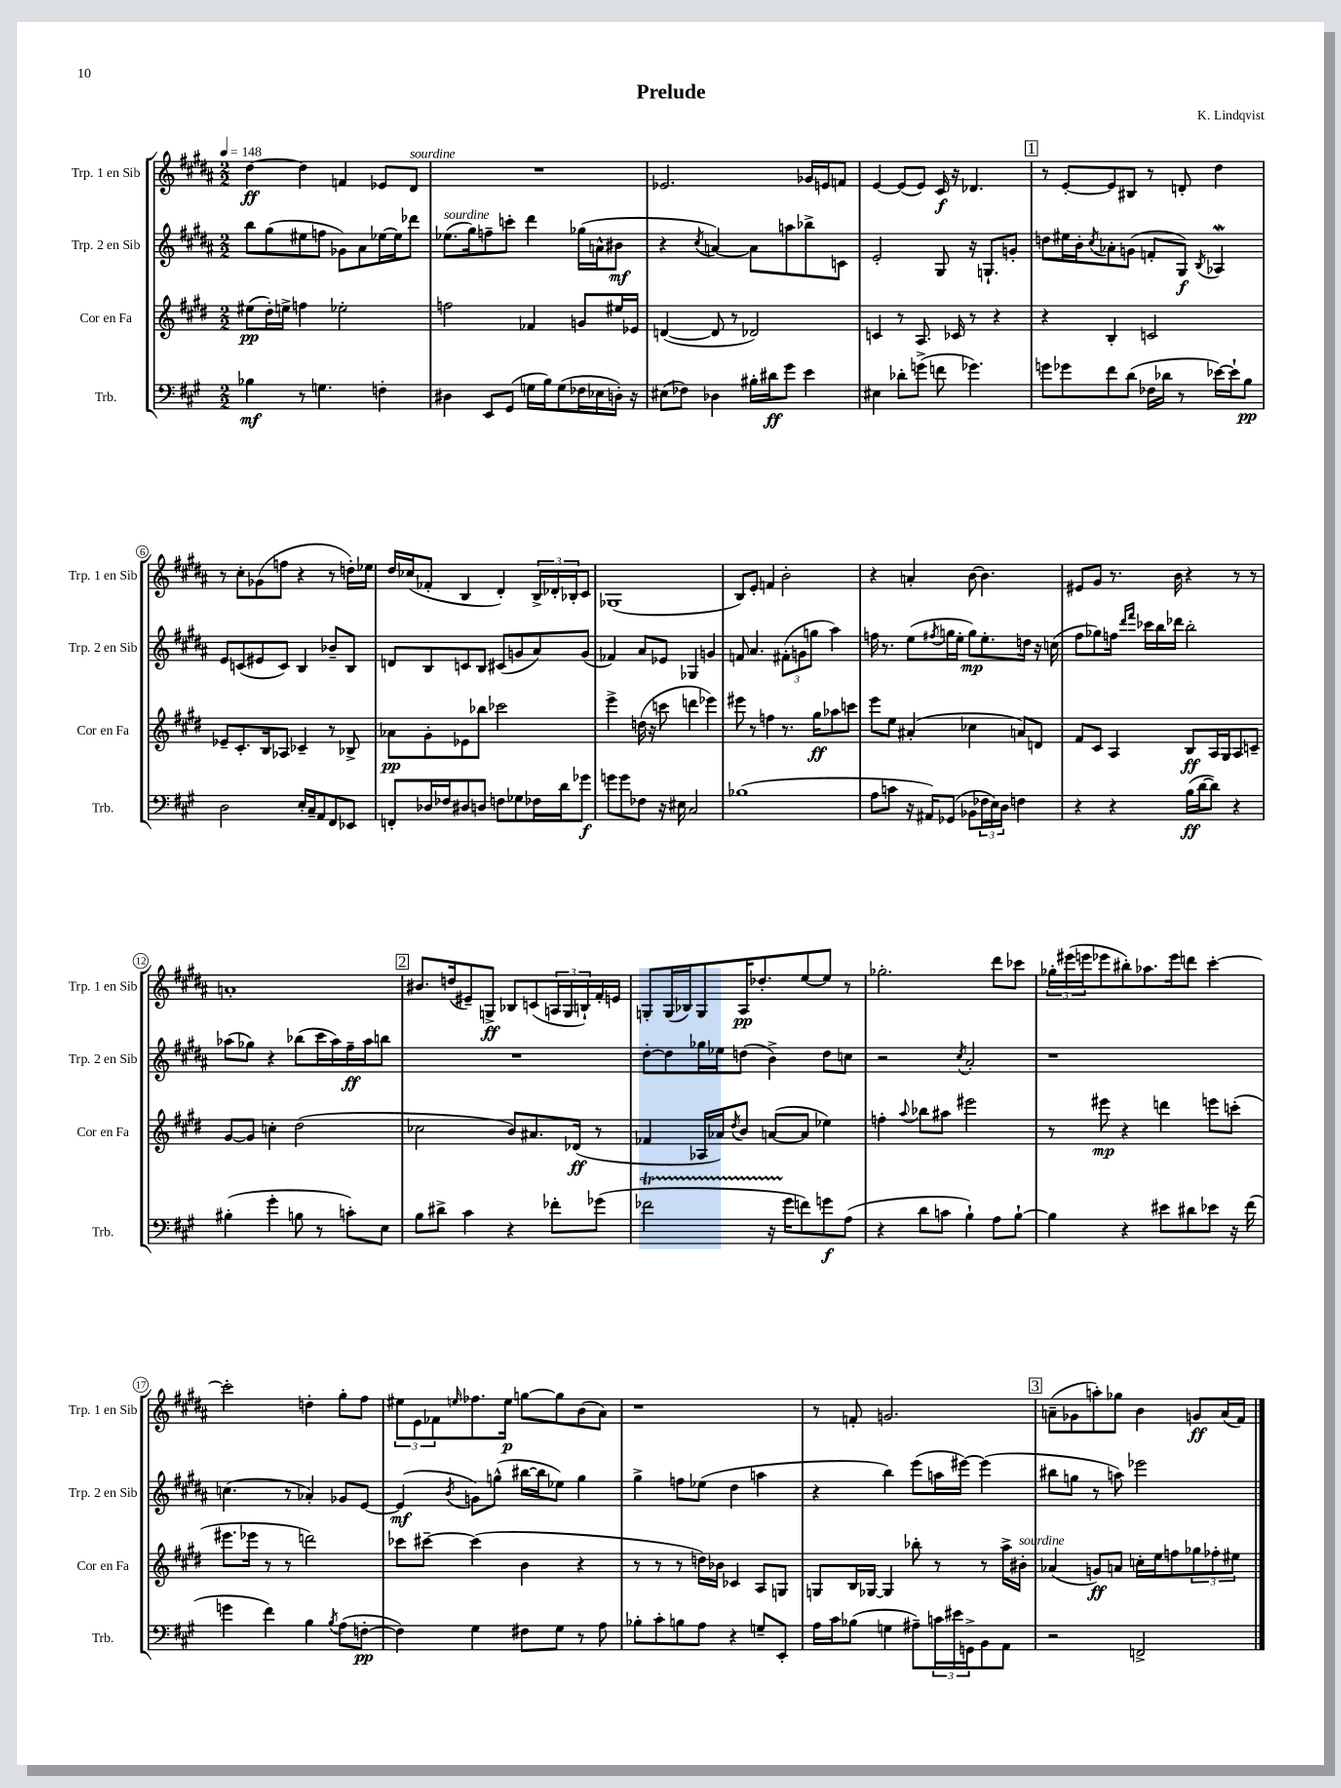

**kern	**kern	**kern	**kern
*staff4	*staff3	*staff2	*staff1
*clefF4	*clefG2	*clefG2	*clefG2
*k[f#c#g#]	*k[f#c#g#d#]	*k[f#c#g#d#a#]	*k[f#c#g#d#a#]
*M2/2	*M2/2	*M2/2	*M2/2
*MM148	*MM148	*MM148	*MM148
4B-	(8ee#	8bb	[4dd#
.	16dd#')	(8gg#	.
.	16ee^	.	.
8r	4ff	8ee#	4dd#]
4.G	.	8ff	.
.	2ee-'	8g-)	4f
.	.	8a#	.
4F'	.	[16ee-	8e-
.	.	16ee-]	.
.	.	8ddd-	8d#
=	=	=	=
4D#	2ff	(8.ee-	1r
.	.	16gg#)	.
8EE	.	8ff~	.
(8GG#	.	8ccc'	.
16G	4f-	4ddd#	.
16B)	.	.	.
(8G	.	.	.
16F-	8g	(16gg-	.
16E-	.	16a^^	.
16D')	16ee#	8b#	.
16r	16e-	.	.
=	=	=	=
(8E#	([4d	4r	2.e-
8F-)	.	.	.
.	.	8qcc#	.
4D-	8d]	[4a)	.
.	8r	.	.
16B#'	2d-)	8a]	.
16d#	.	.	.
8g#	.	8aa	.
4e	.	8bb-^	16g-
.	.	.	16e
.	.	8c	8f
=	=	=	=
4E#	4c	2e'	[4e
8d-'	8r	.	(8e]
(8g^	8.A	.	8e)
8f	.	8G#	16c#
.	16c-	.	16r
4.g-)	8r	16r	4.d-
.	.	8.G`	.
.	4r	.	.
.	.	8g'	.
=	=	=	=
8g	4r	8dd	8r
8g-	.	16ee#	[8e'
.	.	16b'	.
.	.	8qcc#	.
8f#	4B'	8a-'	8e]
(8d	.	(8g	8B#
16F-	2c	8f'	8r
16d-	.	.	.
8r	.	8G#)	8d'
.	.	8qB	.
[16e-)	.	4A-	4dd#
16e-`]	.	.	.
8B	.	.	.
=	=	=	=
2D	8e-~	8e	8r
.	8.c#'	(8c	8cc#'
.	.	8e#	(8g-
.	16B	.	.
.	8A-	8c)	8ff
16E'	4c-~	4B	4r
16C#~	.	.	.
8AA	.	.	.
8FF#	8r	8b-~	8r
8EE-	8B-^	8B	16dd')
.	.	.	16ee-
=	=	=	=
8FF'	8a-	8d	16dd#
.	.	.	(16cc-
16D-	8g#'	8B	8f-'
16F-	.	.	.
8D#	8e-	8c	4B
8D	8bb-	8B	.
8F	2ccc-	(8c#	4d#')
8G-	.	8g	.
16F-	.	8a#)	24B^
.	.	.	24d-'
16d	.	.	.
.	.	.	24B-'
8g-	.	(8g	8c#
=	=	=	=
8g	4eee^	4f-)	(1G-
8g	.	.	.
8F-	(16dd	8a#	.
.	16r	.	.
16r	8ccc	8e-	.
16E#	.	.	.
2C#	4ddd	4G-	.
.	4eee-)	4g	.
=	=	=	=
(1B-	8eee#	8f	8B)
.	8r	4.a#	8e'
.	4ff	.	4f
.	8.r	(12f#'	2b'
.	.	12g	.
.	.	12gg	.
.	16gg#	.	.
.	8aa-	4aa#)	.
.	8ccc	.	.
=	=	=	=
8A	8eee	16ff	4r
.	.	8.r	.
8c	8ee	.	.
16r	(4a#'	(8ee	4a'
16AA#)	.	.	.
.	.	8qff#	.
(8GG-	.	16gg	.
.	.	16ee'	.
8BB-	4cc-	8gg)	[8b
24F-	.	8.ee'	4.b]
24E)	.	.	.
24D	.	.	.
4F	8a)	.	.
.	.	16dd	.
.	8d	16r	.
.	.	(16cc	.
=	=	=	=
4r	8f#	8ff#	8e#
.	8c#	8gg-)	8g#
4r	4A	16ff	8.r
.	.	16qqddd#	.
.	.	16qqfff#	.
.	.	16ccc-	.
.	.	16bb	.
.	.	16ddd-	16b
(16B	8B	2bb'	4r
[16d	.	.	.
8d])	16A	.	.
.	16G#	.	.
4r	8A	.	8r
.	8c~	.	8r
=	=	=	=
(4B#'	[8g#	(8aa-	1a'
.	8g#]	8gg-)	.
4g#'	4cc'	4r	.
8B	(2dd#	(8bb-	.
8r	.	16ccc#	.
.	.	16aa-)	.
8c')	.	16ff#~	.
.	.	16aa-	.
8E	.	8bb	.
=	=	=	=
8B	2cc-	1r	8.b#
8d#^	.	.	.
.	.	.	(16dd
4c#	.	.	8e#~)
.	.	.	8G^
4r	8b)	.	8B-
.	8.a#	.	(8c
8f-'	.	.	24A
.	.	.	24G
.	(16d-	.	.
.	.	.	24B`)
(8g-	8r	.	16f#'
.	.	.	16e
=	=	=	=
2f-	4f-	[8dd#'	8G'
.	.	8dd#]	(16G
.	.	.	16B-)
.	16A-	16gg-	8G
.	16a-)	16ee-	.
.	8qdd#	.	.
.	8b	(8dd	16A#
.	.	.	8.dd-'
16r	([8a	4b^)	.
16g#	.	.	.
8f)	8a]	.	[8ee
8g	4ee-)	8dd	8ee]
(8A	.	8cc	8r
=	=	=	=
4r	4ff'	2r	2.gg-'
.	8qqaa	.	.
8d	8bb-	.	.
8c	8aa#	.	.
.	.	8qcc#	.
4B`)	2eee#	2a#'	.
8A	.	.	8ddd#
[8B`	.	.	8ccc-
=	=	=	=
4B]	8r	1r	24gg-'
.	.	.	(24eee#
.	.	.	24eee
.	8eee#	.	8eee-
4r	4r	.	8bb#')
.	.	.	8.aa-
8e#	4ddd	.	.
.	.	.	16eee-
8d#	.	.	8ddd
8e-	8eee	.	[4ccc#'
16r	(8ccc'	.	.
(16f#	.	.	.
=	=	=	=
4g	8.eee#	(4.cc	2ccc#']
.	16eee-	.	.
4f#)	8r	.	.
.	8r	8r	.
4B	2ddd)	4a-')	4dd'
8qB	.	.	.
(8A	.	8g-	8gg#'
[8F'	.	[8e	8ff#
=	=	=	=
4F])	8ccc-	(4e]	12ee#
.	.	.	12e
.	[8ccc#~	.	.
.	.	.	12f-
.	.	8qb	16qqee
4G#	(4ccc#]	8g)	8.ff-
.	.	(8gg^^	.
.	.	.	16ee
8F#	4b	[16bb#	[8gg
.	.	16bb#]	.
8G#	.	8ee-)	8gg]
8r	4r	4gg	(8b
8A	.	.	8a#)
=	=	=	=
8B-'	8r	4gg#^	1r
8c#'	8r	.	.
8B	8r	8ff	.
8A	16dd)	(8ee-	.
.	16b-	.	.
4r	4c-	4dd#	.
8G~	8A	4aa	.
8EE'	8G	.	.
=	=	=	=
16A	8G	4r	8r
16c#	.	.	.
(8B-	16B	.	8f'
.	[16G-	.	.
4G	4G-]	4bb)	2.g
8A#~)	8bb-'	(8eee	.
24c	8r	16aa	.
24e#	.	.	.
.	.	[16eee#)	.
24GG^	.	.	.
8BB	8r	(4eee#]	.
8AA	16aa^	.	.
.	16b#'	.	.
=	=	=	=
2r	(4a-	8bb#	(8a~
.	.	8gg	8g-
.	8g)	8r	8aa')
.	8a	8aa)	8gg-
2FF^	16cc'	2eee-	4b
.	16ee	.	.
.	8ff	.	.
.	12gg-	.	8g
.	12ff-'	.	.
.	.	.	(16a
.	12ee#	.	.
.	.	.	16f#)
==	==	==	==
*-	*-	*-	*-
